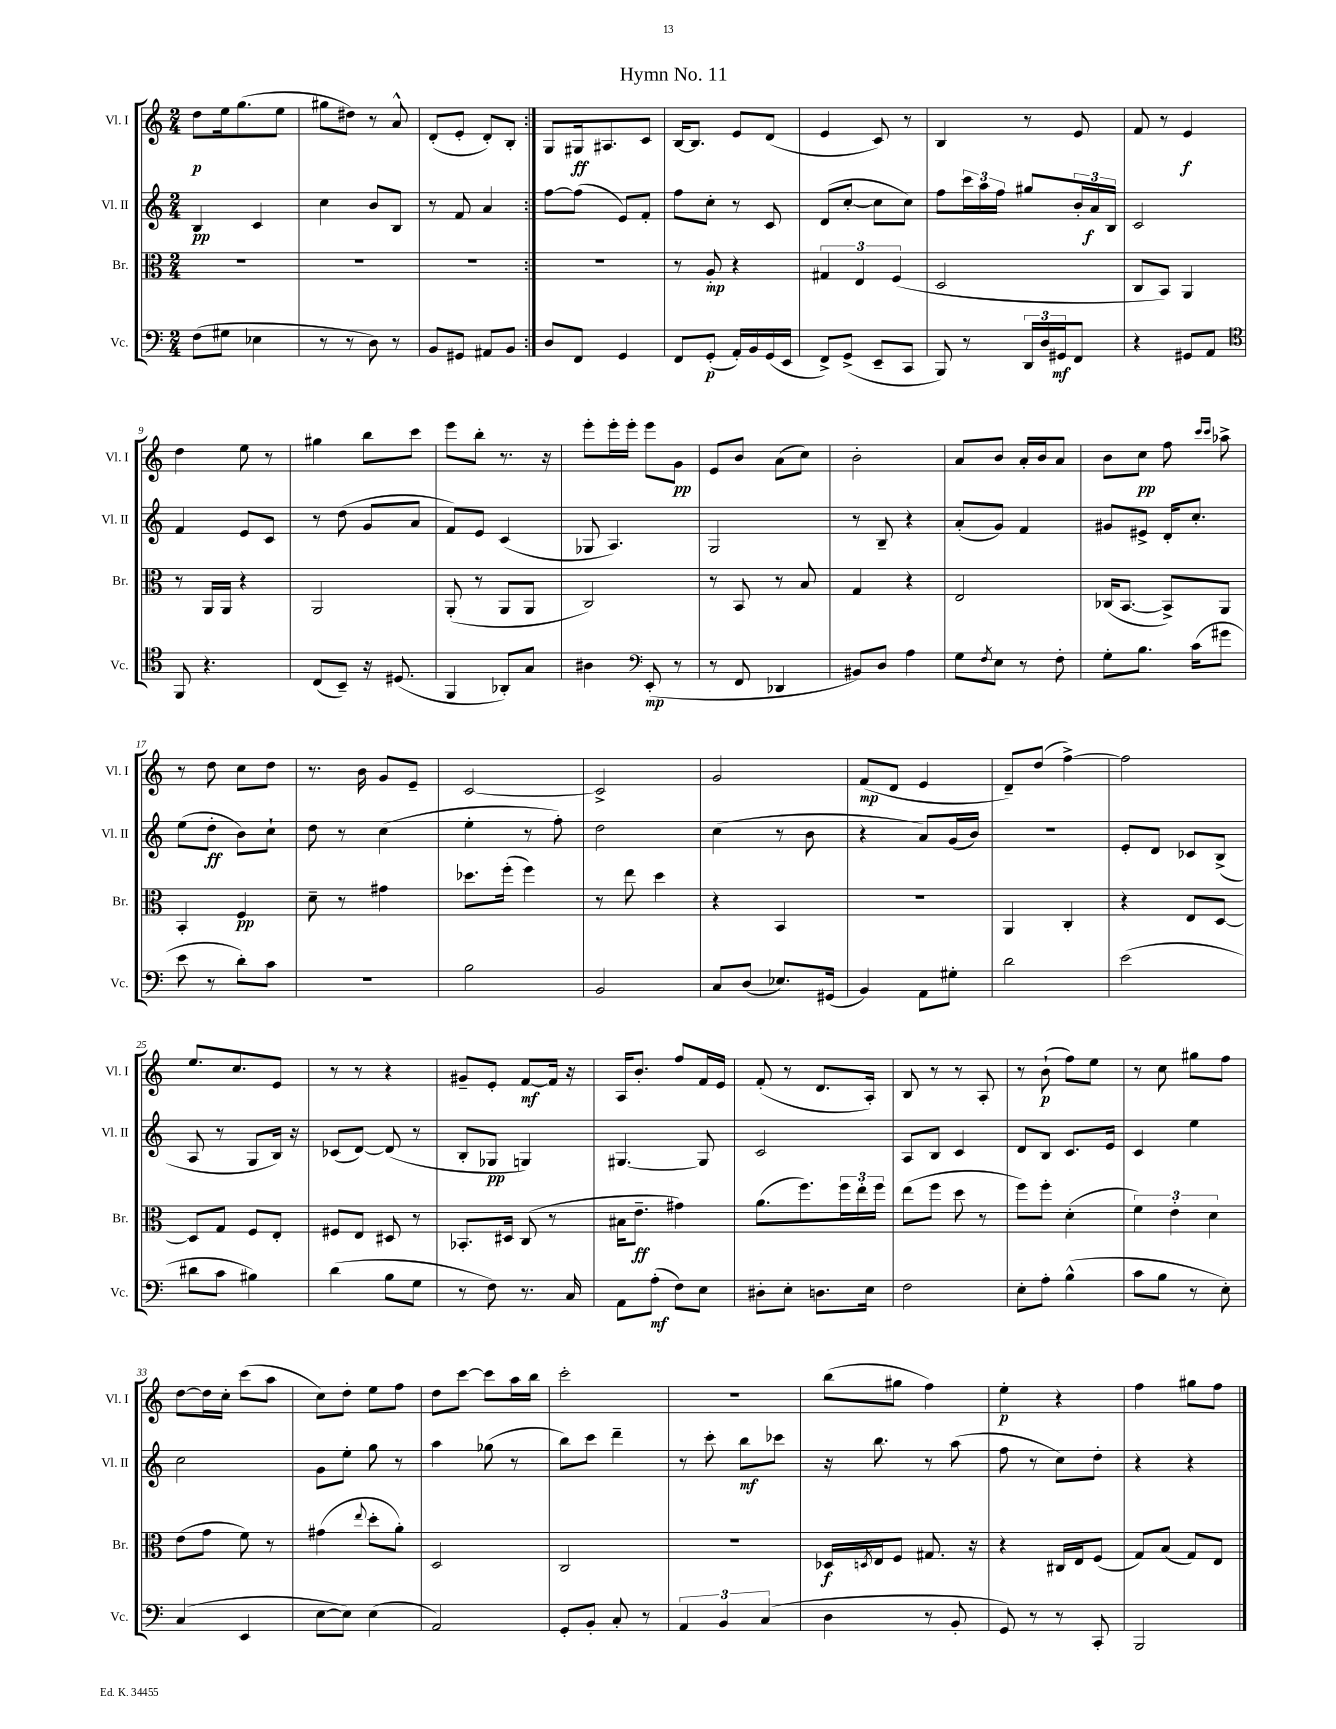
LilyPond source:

\header { title = "Hymn No. 11" }
<<
\new StaffGroup <<
\new Staff = "s0" \with { instrumentName = "Vl. I" shortInstrumentName = "Vl. I" } {
    \clef treble \key c \major \numericTimeSignature \time 2/4
    \repeat volta 2 { d''8\p e''16 g''8.( e''8 |
    gis''8 dis''8) r8 a'8-^ |
    d'8-.( e'8-. d'8-.) b8-. | }
    g8 gis16\ff ais8. c'8 |
    b16~ b8. e'8 d'8( |
    e'4 c'8) r8 |
    b4 r8 e'8 |
    f'8 r8 e'4\f |
    d''4 e''8 r8 |
    gis''4 b''8 c'''8 |
    e'''8 b''8-. r8. r16 |
    e'''8-. e'''16-. e'''16-. e'''8 g'8\pp |
    e'8 b'8 a'8( c''8) |
    b'2-. |
    a'8 b'8 a'16-. b'16 a'8 |
    b'8 c''8\pp f''8 \grace { c'''16 c'''16 } aes''8-> |
    r8 d''8 c''8 d''8 |
    r8. b'16 g'8 e'8-- |
    c'2~ |
    c'2-> |
    g'2 |
    f'8\mp( d'8 e'4 |
    d'8--) d''8( f''4~->) |
    f''2 |
    e''8. c''8. e'8 |
    r8 r8 r4 |
    gis'8-- e'8-. f'8~\mf f'16 r16 |
    a16 b'8.-. f''8 f'16 e'16 |
    f'8-.( r8 d'8. a16-.) |
    b8 r8 r8 a8-. |
    r8 b'8-!\p( f''8) e''8 |
    r8 c''8 gis''8 f''8 |
    d''8~ d''16 c''16-. c'''8( a''8 |
    c''8) d''8-. e''8 f''8 |
    d''8 c'''8~ c'''8 a''16 b''16 |
    c'''2-. |
    R2 |
    b''8( gis''8 f''4) |
    e''4-.\p r4 |
    f''4 gis''8 f''8 \bar "|." |
}
\new Staff = "s1" \with { instrumentName = "Vl. II" shortInstrumentName = "Vl. II" } {
    \clef treble \key c \major \numericTimeSignature \time 2/4
    \repeat volta 2 { b4\pp c'4 |
    c''4 b'8 b8 |
    r8 f'8 a'4 | }
    f''8~ f''8( e'8) f'8-. |
    f''8 c''8-. r8 c'8 |
    d'8( c''8~-. c''8 c''8) |
    f''8 \tuplet 3/2 { c'''16 a''16 f''16 } gis''8 \tuplet 3/2 { b'16-. a'16\f b16 } |
    c'2 |
    f'4 e'8 c'8 |
    r8 d''8( g'8 a'8 |
    f'8) e'8 c'4( |
    ges8 a4.) |
    g2 |
    r8 b8-- r4 |
    a'8-.( g'8) f'4 |
    gis'8 eis'8-> d'16-. c''8.-. |
    e''8( d''8-.\ff b'8) c''8-! |
    d''8 r8 c''4( |
    e''4-. r8 f''8-.) |
    d''2 |
    c''4( r8 b'8 |
    r4 a'8) g'16( b'16) |
    r2 |
    e'8-. d'8 ces'8 b8->( |
    a8 r8 g8 b16) r16 |
    ces'8( d'8~) d'8( r8 |
    b8-. ges8\pp g4) |
    gis4.~ gis8 |
    c'2 |
    a8 b8 c'4 |
    d'8 b8 c'8. e'16 |
    c'4 e''4 |
    c''2 |
    g'8 e''8-. g''8 r8 |
    a''4 ges''8( r8 |
    b''8) c'''8 d'''4-- |
    r8 c'''8-. b''8\mf ces'''8 |
    r16 b''8. r8 a''8( |
    f''8 r8 c''8) d''8-. |
    r4 r4 \bar "|." |
}
\new Staff = "s2" \with { instrumentName = "Br." shortInstrumentName = "Br." } {
    \clef alto \key c \major \numericTimeSignature \time 2/4
    \repeat volta 2 { R2 |
    R2 |
    R2 | }
    R2 |
    r8 a8-.\mp r4 |
    \tuplet 3/2 { gis4 e4 f4( } |
    d2 |
    c8 b,8) a,4 |
    r8 a,16 a,16 r4 |
    a,2 |
    a,8-.( r8 a,8 a,8 |
    c2) |
    r8 b,8 r8 b8 |
    g4 r4 |
    e2 |
    ces16( b,8.~ b,8->) a,8 |
    b,4-. f4\pp |
    d'8-- r8 gis'4 |
    des''8. f''16-.( f''4) |
    r8 e''8 d''4 |
    r4 b,4 |
    R2 |
    a,4 c4-. |
    r4 e8 d8~ |
    d8 g8 f8 e8-. |
    fis8 e8 dis8 r8 |
    bes,8.-. dis16 c8( r8 |
    bis16 e'8.--\ff gis'4) |
    a'8.( f''8.) \tuplet 3/2 { f''16 e''16-. f''16 } |
    e''8( f''8 d''8 r8 |
    f''8) f''8-. d'4-.( |
    \tuplet 3/2 { f'4) e'4-. d'4 } |
    e'8( g'8 f'8) r8 |
    gis'4( \appoggiatura { e''8 } d''8-. a'8-.) |
    d2 |
    c2 |
    R2 |
    des16\f \acciaccatura { d8 } e16 f8 gis8. r16 |
    r4 cis16 e16 f8( |
    g8) b8( g8) e8 \bar "|." |
}
\new Staff = "s3" \with { instrumentName = "Vc." shortInstrumentName = "Vc." } {
    \clef bass \key c \major \numericTimeSignature \time 2/4
    \repeat volta 2 { f8( gis8 ees4 |
    r8 r8 d8) r8 |
    b,8 gis,8 ais,8 b,8 | }
    d8 f,8 g,4 |
    f,8 g,8-.\p( a,16-.) b,16 g,16( e,16 |
    f,8->) g,8->( e,8-- c,8 |
    b,,8) r8 \tuplet 3/2 { d,16 d16 gis,16\mf } f,8 |
    r4 gis,8 a,8 |
    \clef tenor f,8 r4. |
    c8( b,8--) r16 dis8.( |
    f,4 aes,8-.) g8 |
    ais4 \clef bass e,8-.\mp( r8 |
    r8 f,8 des,4 |
    bis,8) d8 a4 |
    g8 \acciaccatura { f8 } e8 r8 f8-. |
    g8-. b8. c'16( gis'8 |
    e'8 r8 d'8-.) c'8 |
    r2 |
    b2 |
    b,2 |
    c8 d8( ees8.) gis,16( |
    b,4) a,8 gis8-. |
    d'2 |
    e'2( |
    dis'8 c'8 bis4) |
    d'4( b8 g8 |
    r8 f8) r8. c16 |
    a,8 a8-.\mf( f8) e8 |
    dis8-. e8-. d8. e16 |
    f2 |
    e8-. a8-. b4-^( |
    c'8 b8 r8 e8-.) |
    c4( e,4 |
    e8~ e8) e4( |
    a,2) |
    g,8-. b,8-. c8-. r8 |
    \tuplet 3/2 { a,4 b,4 c4( } |
    d4 r8 b,8-. |
    g,8) r8 r8 c,8-. |
    b,,2 \bar "|." |
}
>>
>>
